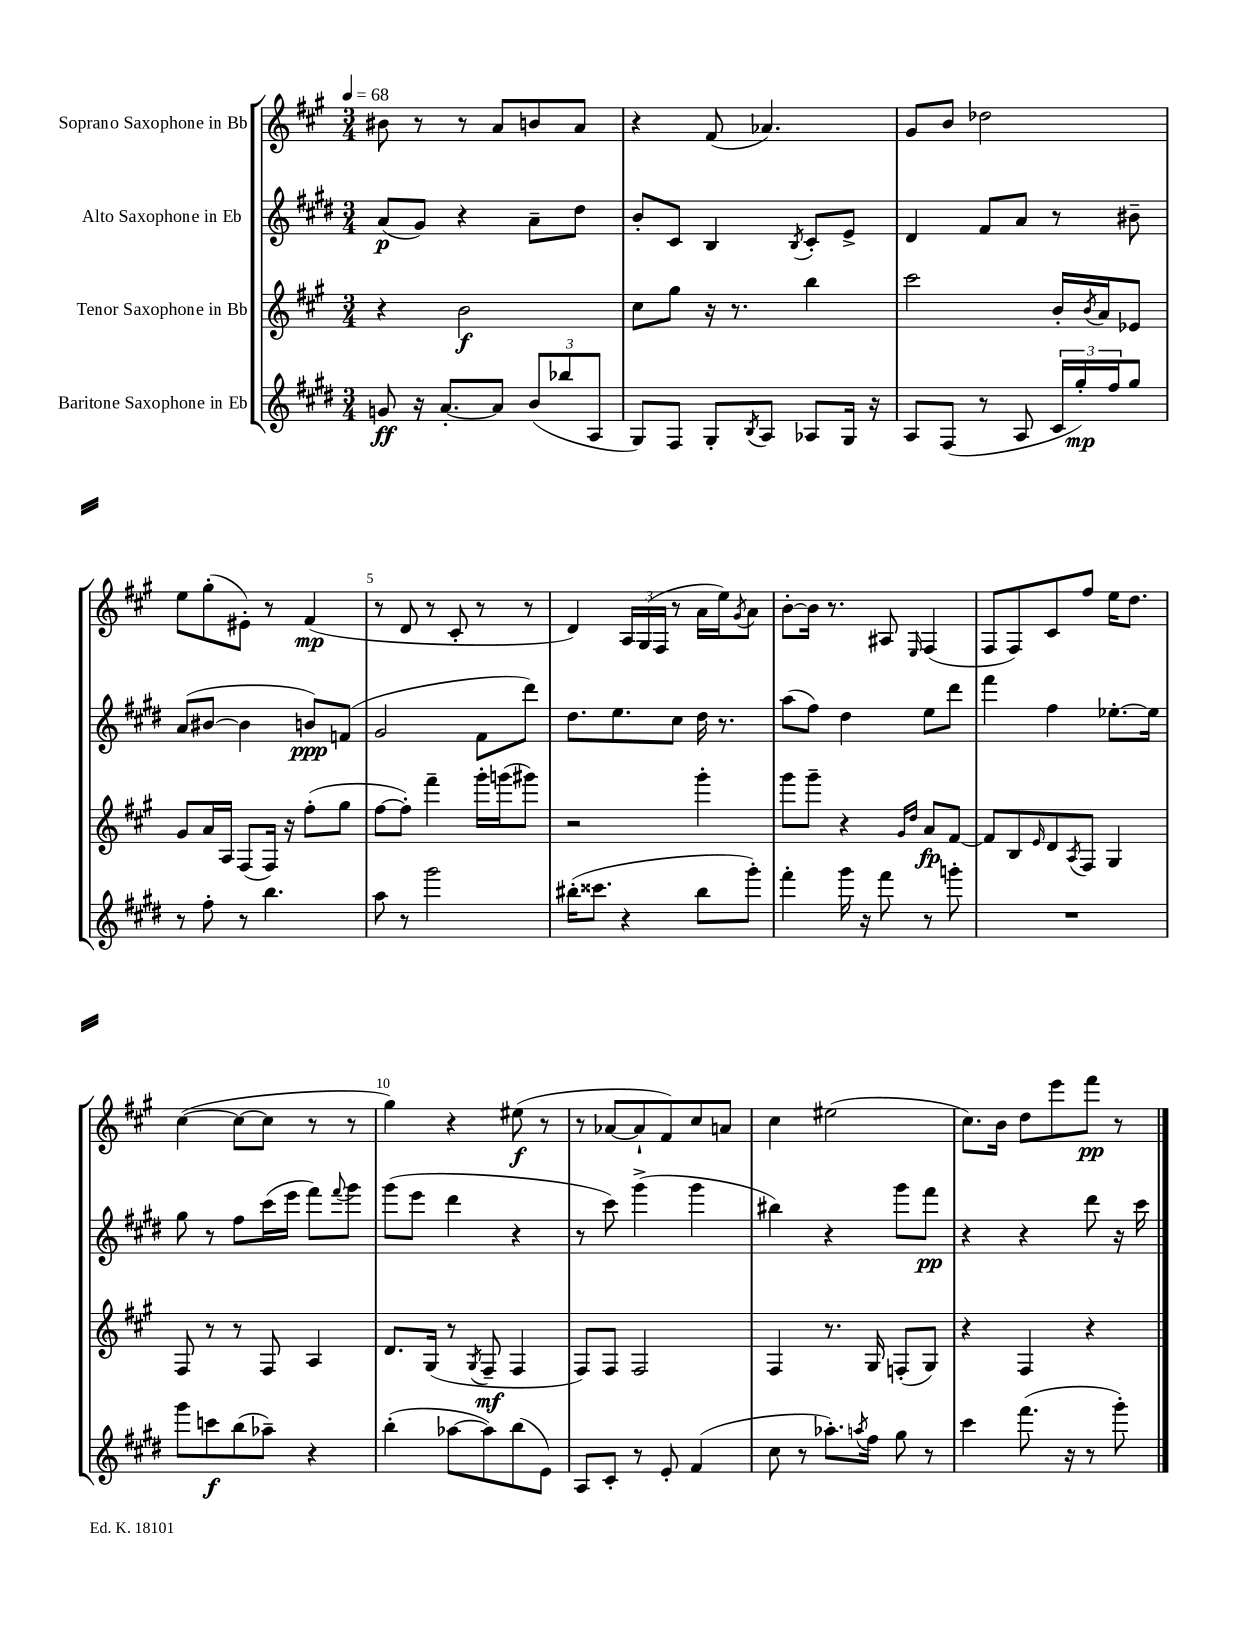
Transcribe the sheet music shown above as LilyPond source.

<<
\new StaffGroup <<
\new Staff = "s0" \with { instrumentName = "Soprano Saxophone in Bb" } {
    \clef treble \key a \major \numericTimeSignature \time 3/4 \tempo 4 = 68
    bis'8 r8 r8 a'8 b'8 a'8 |
    r4 fis'8( aes'4.) |
    gis'8 b'8 des''2 |
    e''8 gis''8-.( eis'8-.) r8 fis'4\mp( |
    r8 d'8 r8 cis'8-. r8 r8 |
    d'4) \tuplet 3/2 { a16 gis16( fis16 } r8 a'16 e''16) \acciaccatura { gis'8 } a'8 |
    b'8~-. b'16 r8. ais8 \grace { e16 } fis4( |
    fis8 fis8) cis'8 fis''8 e''16 d''8. |
    cis''4~( cis''8~ cis''8 r8 r8 |
    gis''4) r4 eis''8\f( r8 |
    r8 aes'8~ aes'8-! fis'8) cis''8 a'8 |
    cis''4 eis''2( |
    cis''8.) b'16 d''8 e'''8 fis'''8\pp r8 \bar "|." |
}
\new Staff = "s1" \with { instrumentName = "Alto Saxophone in Eb" } {
    \clef treble \key e \major \numericTimeSignature \time 3/4
    a'8\p( gis'8) r4 a'8-- dis''8 |
    b'8-. cis'8 b4 \acciaccatura { b8 } cis'8-. e'8-> |
    dis'4 fis'8 a'8 r8 bis'8-- |
    a'8( bis'8~ bis'4 b'8\ppp) f'8( |
    gis'2 fis'8 dis'''8) |
    dis''8. e''8. cis''8 dis''16 r8. |
    a''8( fis''8) dis''4 e''8 dis'''8 |
    fis'''4 fis''4 ees''8.~-. ees''16 |
    gis''8 r8 fis''8 cis'''16( e'''16 fis'''8) \appoggiatura { fis'''8 } gis'''8 |
    gis'''8( e'''8 dis'''4 r4 |
    r8 cis'''8) gis'''4->( gis'''4 |
    bis''4) r4 gis'''8 fis'''8\pp |
    r4 r4 dis'''8 r16 cis'''16 \bar "|." |
}
\new Staff = "s2" \with { instrumentName = "Tenor Saxophone in Bb" } {
    \clef treble \key a \major \numericTimeSignature \time 3/4
    r4 b'2\f |
    cis''8 gis''8 r16 r8. b''4 |
    cis'''2 b'16-. \acciaccatura { b'8 } a'16 ees'8 |
    gis'8 a'16 a16 fis8( fis16) r16 fis''8-.( gis''8 |
    fis''8~ fis''8-.) fis'''4-- gis'''16-. g'''16( gis'''8) |
    r2 gis'''4-. |
    gis'''8 gis'''8-- r4 \grace { gis'16 d''16 } a'8\fp fis'8~ |
    fis'8 b8 \grace { e'16 } d'8 \acciaccatura { a8 } fis8 gis4 |
    fis8 r8 r8 fis8 a4 |
    d'8. gis16( r8 \acciaccatura { gis8 } fis8--\mf fis4 |
    fis8) fis8 fis2 |
    fis4 r8. gis16 f8-.( gis8) |
    r4 fis4 r4 \bar "|." |
}
\new Staff = "s3" \with { instrumentName = "Baritone Saxophone in Eb" } {
    \clef treble \key e \major \numericTimeSignature \time 3/4
    g'8\ff r16 a'8.~-. a'8 \tuplet 3/2 { b'8( bes''8 a8 } |
    gis8) fis8 gis8-. \acciaccatura { b8 } a8 aes8 gis16 r16 |
    a8 fis8( r8 a8 \tuplet 3/2 { cis'16 gis''16-.\mp) fis''16 } gis''8 |
    r8 fis''8-. r8 b''4. |
    a''8 r8 gis'''2 |
    bis''16-.( cisis'''8. r4 bis''8 gis'''8-.) |
    fis'''4-. gis'''16 r16 fis'''8 r8 g'''8-. |
    R2. |
    gis'''8 c'''8\f b''8( aes''8--) r4 |
    b''4-.( aes''8~ aes''8) b''8( e'8) |
    a8 cis'8-. r8 e'8-. fis'4( |
    cis''8 r8 aes''8.-.) \acciaccatura { a''8 } fis''16 gis''8 r8 |
    cis'''4 fis'''8.( r16 r8 gis'''8-.) \bar "|." |
}
>>
>>
\layout { \context { \Score \override BarNumber.break-visibility = ##(#f #t #t) barNumberVisibility = #(every-nth-bar-number-visible 5) } }
